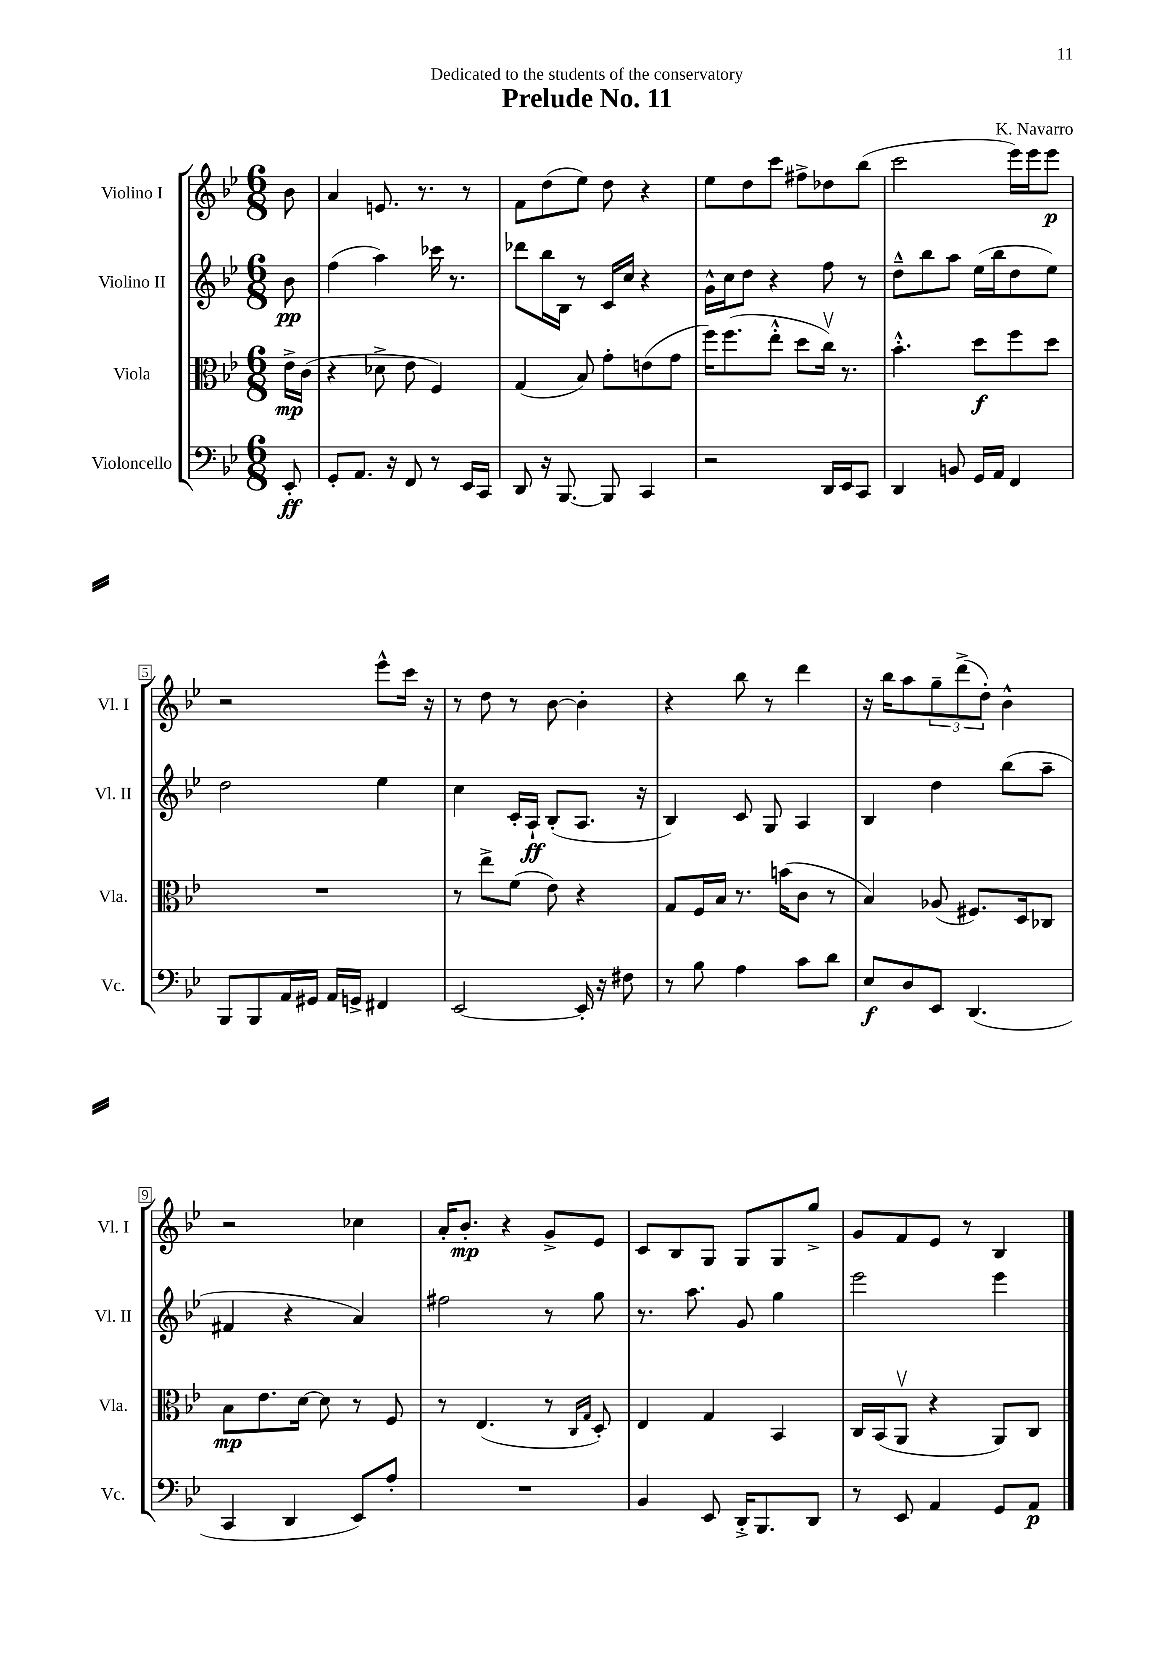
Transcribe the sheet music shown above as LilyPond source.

\header { title = "Prelude No. 11" composer = "K. Navarro" dedication = "Dedicated to the students of the conservatory" }
<<
\new StaffGroup <<
\new Staff = "s0" \with { instrumentName = "Violino I" shortInstrumentName = "Vl. I" } {
    \clef treble \key bes \major \numericTimeSignature \time 6/8 \partial 8
    bes'8 |
    a'4 e'8. r8. r8 |
    f'8 d''8( ees''8) d''8 r4 |
    ees''8 d''8 c'''8 fis''8-> des''8 bes''8( |
    c'''2 ees'''16) ees'''16 ees'''8\p |
    r2 ees'''8-^ c'''16 r16 |
    r8 d''8 r8 bes'8~ bes'4-. |
    r4 bes''8 r8 d'''4 |
    r16 bes''16 a''8 \tuplet 3/2 { g''8-- d'''8->( d''8-.) } bes'4-^ |
    r2 ces''4 |
    a'16-. bes'8.-.\mp r4 g'8-> ees'8 |
    c'8 bes8 g8 g8 g8 g''8-> |
    g'8 f'8 ees'8 r8 bes4 \bar "|." |
}
\new Staff = "s1" \with { instrumentName = "Violino II" shortInstrumentName = "Vl. II" } {
    \clef treble \key bes \major \numericTimeSignature \time 6/8 \partial 8
    bes'8\pp |
    f''4( a''4) ces'''16 r8. |
    des'''8 bes''16 bes16 r8 c'16 c''16 r4 |
    g'16-^ c''16 d''8 r4 f''8 r8 |
    d''8---^ bes''8 a''8 ees''16( bes''16 d''8 ees''8) |
    d''2 ees''4 |
    c''4 c'16-. a16-!\ff bes8-.( a8. r16 |
    bes4) c'8 g8 a4 |
    bes4 d''4 bes''8( a''8-- |
    fis'4 r4 a'4) |
    fis''2 r8 g''8 |
    r8. a''8. g'8 g''4 |
    ees'''2 ees'''4 \bar "|." |
}
\new Staff = "s2" \with { instrumentName = "Viola" shortInstrumentName = "Vla." } {
    \clef alto \key bes \major \numericTimeSignature \time 6/8 \partial 8
    ees'16->\mp c'16( |
    r4 des'8-> ees'8 f4) |
    g4( bes8) g'8-. e'8( g'8 |
    f''16) f''8.( ees''8-.-^ d''8 c''16\upbow) r8. |
    bes'4.-.-^ d''8\f f''8 d''8 |
    R2. |
    r8 ees''8-> f'8( ees'8) r4 |
    g8 f16 bes16 r8. b'16( c'8 r8 |
    bes4) aes8( fis8.) d16 ces8 |
    bes8\mp ees'8. d'16~ d'8 r8 f8 |
    r8 ees4.( r8 \grace { c16 g16 } d8-.) |
    ees4 g4 bes,4 |
    c16 bes,16( a,8\upbow r4 a,8) c8 \bar "|." |
}
\new Staff = "s3" \with { instrumentName = "Violoncello" shortInstrumentName = "Vc." } {
    \clef bass \key bes \major \numericTimeSignature \time 6/8 \partial 8
    ees,8-.\ff |
    g,8-. a,8. r16 f,8 r8 ees,16 c,16 |
    d,8 r16 bes,,8.~ bes,,8 c,4 |
    r2 d,16 ees,16 c,8 |
    d,4 b,8 g,16 a,16 f,4 |
    bes,,8 bes,,8 a,16 gis,16 a,16 g,16-> fis,4 |
    ees,2~ ees,16-. r16 fis8 |
    r8 bes8 a4 c'8 d'8 |
    ees8\f d8 ees,8 d,4.( |
    c,4 d,4 ees,8) a8-. |
    R2. |
    bes,4 ees,8 d,16-.-> bes,,8. d,8 |
    r8 ees,8 a,4 g,8 a,8\p \bar "|." |
}
>>
>>
\layout { \context { \Score \override BarNumber.stencil = #(make-stencil-boxer 0.1 0.3 ly:text-interface::print) } }
